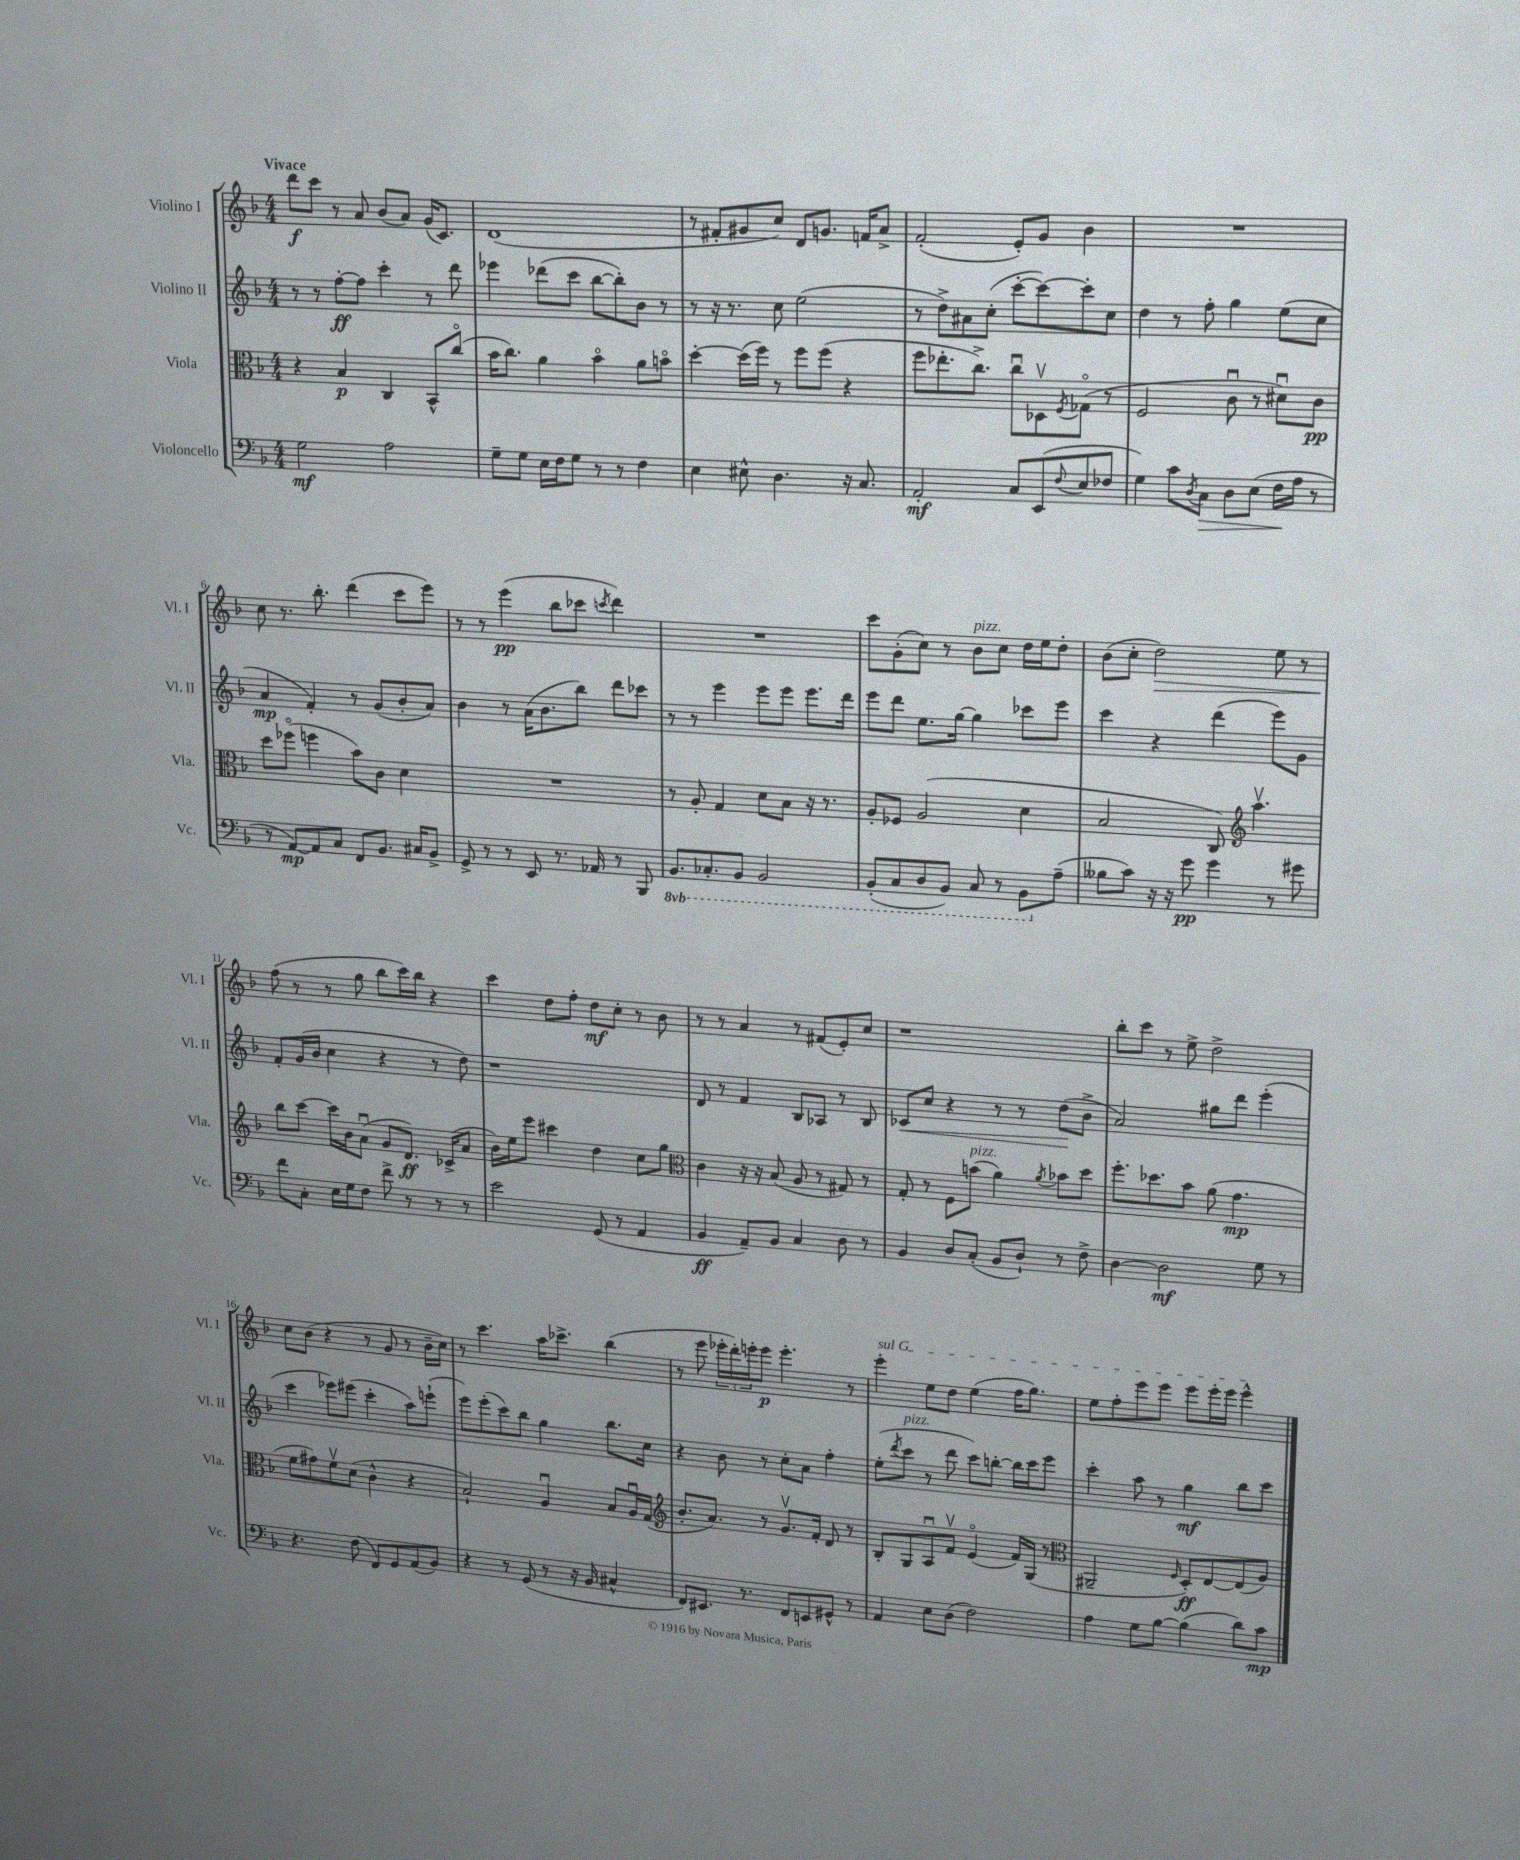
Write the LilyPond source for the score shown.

<<
\new StaffGroup <<
\new Staff = "s0" \with { instrumentName = "Violino I" shortInstrumentName = "Vl. I" } {
    \clef treble \key f \major \numericTimeSignature \time 4/4 \tempo "Vivace"
    d'''8\f c'''8 r8 a'8 bes'8( a'8) g'16( c'8.) |
    d'1( |
    r8 fis'8-. gis'8 c''8) d'8 g'8. f'16 a'8-> |
    f'2-.( e'8-.) g'8 bes'4 |
    R1 |
    c''8 r8. bes''8.-. d'''4( c'''8 e'''8) |
    r8 r8 e'''4\pp( bes''8 ces'''8 \acciaccatura { c'''8 } d'''4) |
    R1 |
    c'''8 g'8-.( c''8) r8 bes'8^\markup { \italic "pizz." } c''8 d''16 e''16 d''8-. |
    bes'8( c''8-. d''2\>) e''8 r8 |
    f''8\!( r8 r8 g''8 bes''8 c'''16) bes''16 r4 |
    c'''4 d''8 f''8-. d''8\mf c''8-. r8 bes'8 |
    r8 r8 a'4 r8 fis'8( e'8-.) c''8 |
    r1 |
    bes''8-. c'''8 r8 e''8-> d''2-> |
    c''8 bes'8( r4 r8 g'8 r8 bes'16-- c''16) |
    r8 c'''4. a''16 ces'''8.-> bes''4( |
    r8 e'''8 \tuplet 3/2 { ees'''16-. d'''16-.) e'''16-. } e'''8\p e'''4.-. r8 |
    \once \override TextSpanner.bound-details.left.text = \markup { \italic "sul G" } e'''4-.\startTextSpan e''8 d''8 e''4( f''16 g''8.) |
    e''8 f''8-. e'''8 e'''8 e'''8 e'''16-. e'''16 e'''4-^\stopTextSpan \bar "|." |
}
\new Staff = "s1" \with { instrumentName = "Violino II" shortInstrumentName = "Vl. II" } {
    \clef treble \key f \major \numericTimeSignature \time 4/4
    r8 r8 f''8~-.\ff f''8 c'''4-. r8 d'''8 |
    ees'''4 des'''8( c'''8 bes''8~ bes''8-.) bes'8 r8 |
    r8 r16 r8. c''8 e''2( |
    r8 d''8->) ais'8 c''8-.( c'''8~-. c'''8~) c'''8-. c''8 |
    d''4 r8 f''8-. g''4 e''8( c''8 |
    a'4\mp f'4-.) r8 g'8( bes'8-. a'8) |
    bes'4 r8 a'16( bes'8. bes''8) d'''8 ces'''8 |
    r8 r8 e'''4 e'''8 e'''8 e'''8. d'''16 |
    e'''8 d'''8 e''8. g''16~ g''4 ces'''8 e'''8 |
    c'''4 r4 d'''4( e'''8) g'8 |
    f'8-. g'16( bes'16 c''4 r4 r8 d''8) |
    r1 |
    d'8 r8 f'4 bes8 aes8 r8 bes8 |
    ces'8\< c''8 r4 r8 r8 d''8\!( bes'8-> |
    a'2) gis''8 d'''8 e'''4-.( |
    c'''4 ees'''8) eis'''8( c'''4-. a''8) e'''8-!( |
    e'''8) e'''8-.( c'''8) bes''8 g''4 bes''8. c''16 |
    r4 bes'8 r8 c''8-. a'8 f''4-. |
    e''8-.( \acciaccatura { d'''8 } c'''8^\markup { \italic "pizz." } r8 d'''8 c'''8) b''8~-. b''16 c'''16 e'''8 |
    c'''4-. a''8 r8 g''4\mf bes''8 c'''8 \bar "|." |
}
\new Staff = "s2" \with { instrumentName = "Viola" shortInstrumentName = "Vla." } {
    \clef alto \key f \major \numericTimeSignature \time 4/4
    r4 bes4\p c4 bes,8-^ c''8\flageolet( |
    bes'16 c''8.) a'4 bes'4\flageolet a'8 b'8\flageolet |
    d''4~-. d''16( f''16) r8 f''8 f''8( r4 |
    f''8 ees''8.-. c''8.->) c''8\downbow des8\upbow \acciaccatura { f8 } ges8\flageolet( r8 |
    f2 c'8\downbow r8 dis'8\downbow) c'8\pp |
    d''8 fes''8\flageolet( f''4 bes'8) c'8 d'4 |
    R1 |
    r8 a8-. g4 d'8 bes8 r16 r8. |
    a8-. fes8 a2( d'4 |
    bes2 c8) \clef treble a''4.\upbow |
    bes''8 c'''8~ c'''16 bes'16 a'8\downbow( g'8 d'8.\ff) ces'16->( a'8 |
    bes'16) e''16 e'''8 cis'''4 d''4 c''8 g''8 |
    \clef alto c'4 r16 r16 bes8( a8 r8 gis8) r8 |
    g8-. r8 f8 b'8^\markup { \italic "pizz." }( a'4) \acciaccatura { a'8 } bes'8 d''8 |
    f''8.-. des''8. bes'8 a'8( g'4.\mp |
    f'8 gis'8) f'8\upbow d'8( c'4-^ r4 |
    bes2-!) a4\downbow bes8 a16\downbow g16( |
    \clef treble bes'8.-. a'8.) r8 g'8.\upbow f'16-. d'8 r8 |
    bes8-. g8 a8\downbow f'8\upbow e'4\flageolet( f'16) g16( r8 |
    \clef alto ais,2-- \grace { f16 } d8-.\ff) e8~ e8( a8) \bar "|." |
}
\new Staff = "s3" \with { instrumentName = "Violoncello" shortInstrumentName = "Vc." } {
    \clef bass \key f \major \numericTimeSignature \time 4/4 \set Staff.ottavationMarkups = #ottavation-simple-ordinals
    g2\mf a2 |
    g8-- g8 e16 f16 g8 r8 r8 f4 |
    e4 eis8-^ d4. r16 c8. |
    a,2-.\mf c8 e,8( \appoggiatura { f8 } e8 fes8 |
    g4) c'8 \acciaccatura { d8 } c8\> d8 e8( f16\! a16 r8 |
    r8 a,8~\mp) a,8 c8 f,8 bes,8. cis16 bes,8-> |
    g,8-> r8 r8 e,8 r8. aes,16 r8 bes,,8 |
    \ottava #-1 bes,,8. ces,8.-. bes,,8 bes,,2 |
    bes,,8-.( c,8 d,8 bes,,8) c,8 r8 bes,,8 \ottava #0 a8--( |
    beses8 c'8) r16 r16 g'8\pp g'4 r8 gis'8 |
    f'8 c8-. e16 g16 f8 f'8-> r8 r8 r8 |
    e'2 g,8( r8 a,4 |
    bes,4\ff a,8--) bes,8 c4 d8 r8 |
    bes,4 d8 c8-.( bes,8 d8-!) r8 f8-> |
    d4~ d2\mf g8 r8 |
    r4. f8( f,8) g,8 a,8( bes,8) |
    r4 r8 g,8( r8 r16 bes,16 cis4-^ |
    f,8) eis,8. r8. f,8 e,8 gis,8-^ r8 |
    a,4 e8 d8( f2) |
    a4 g8 bes8~ bes4( d'8) c'8\mp \bar "|." |
}
>>
>>
